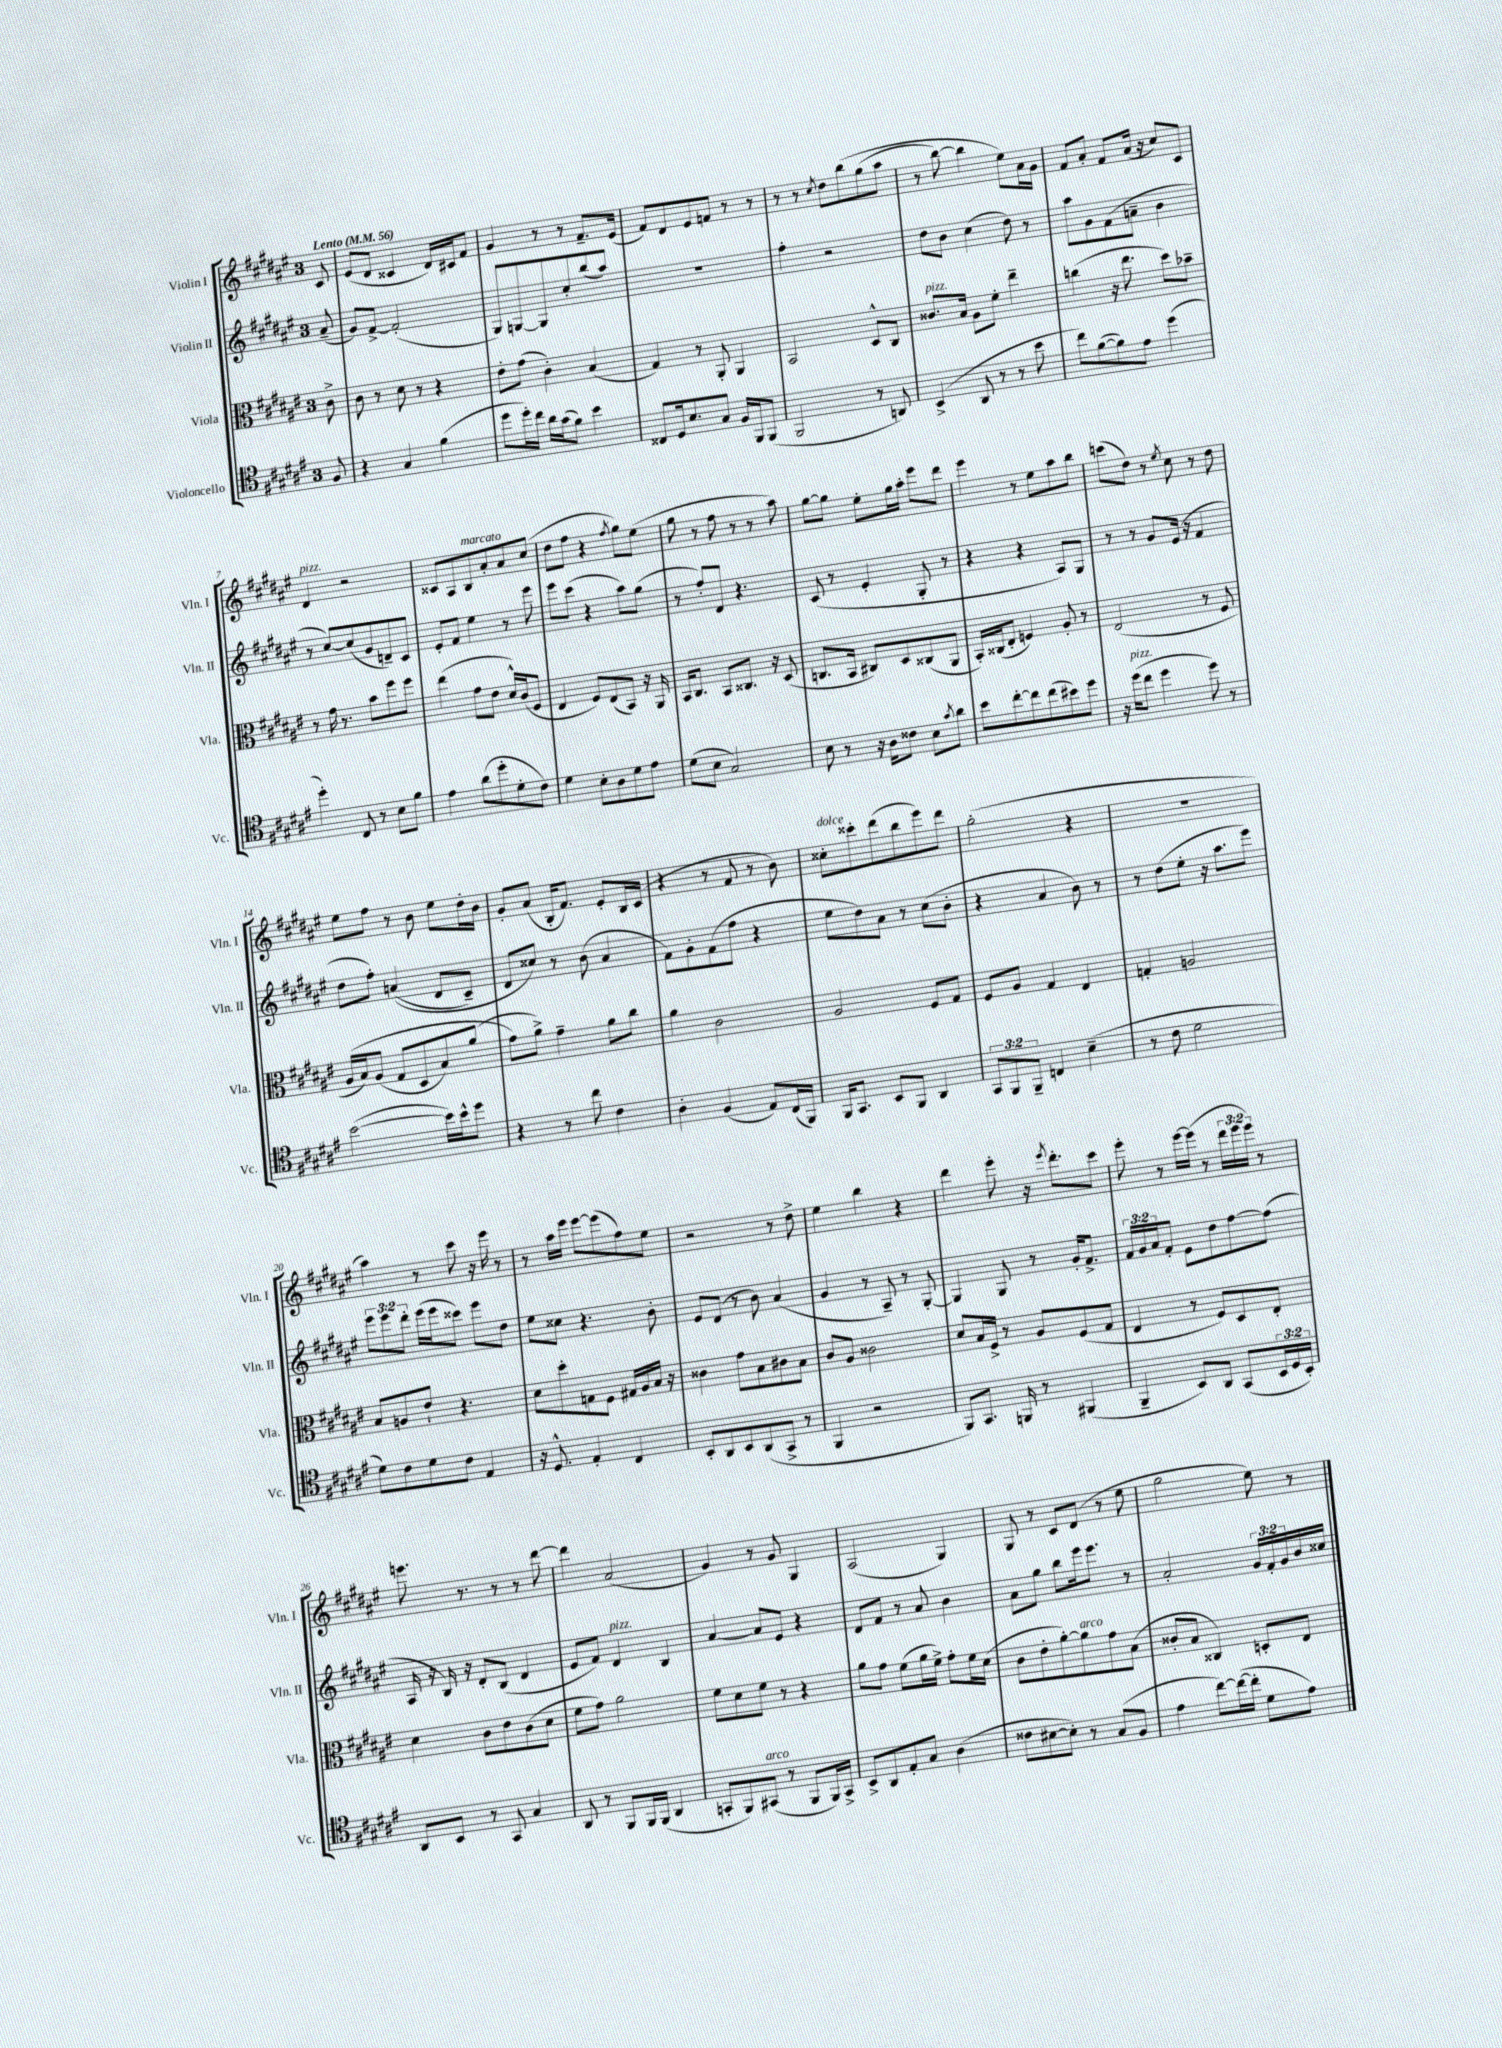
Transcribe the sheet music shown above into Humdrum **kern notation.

**kern	**kern	**kern	**kern
*part4	*part3	*part2	*part1
*staff4	*staff3	*staff2	*staff1
*I"Violoncello	*I"Viola	*I"Violin II	*I"Violin I
*I'Vc.	*I'Vla.	*I'Vln. II	*I'Vln. I
*clefC4	*clefC3	*clefG2	*clefG2
*k[f#c#g#d#a#e#]	*k[f#c#g#d#a#e#]	*k[f#c#g#d#a#e#]	*k[f#c#g#d#a#e#]
*M3/4	*M3/4	*M3/4	*M3/4
*MM56	*MM56	*MM56	*MM56
=	=	=	=
!	!	!	!LO:TX:a:B:t=Lento
8F#/	8c#^\	(8a#~/	8c#/
=1	=1	=1	=1
4r	8c#\	8g#/L)	(8e#/L
.	8r	[8f#^/J	8d#/J
4G#/	8d#\	(2f#'/]	4c##X/
.	8r	.	.
(4f#\	4r	.	16d#/LL)
.	.	.	16c#X/J
.	.	.	8f#/J
=2	=2	=2	=2
8dd#\L	8e#'\L	8G#/L)	4g#/
16dd#'\L)	(8g#\J	[8Gn/	.
16cc#\JJ	.	.	.
16a#\LL	4c#'\)	8G/]	8r
(16g#\J	.	.	.
8f#\J)	.	8cc#'/	8r
4b\	(4B/	(8bb/	8.f#~/L
.	.	8aa#/J)	.
.	.	.	(16e#/Jk
=3	=3	=3	=3
8C##X/L	4G#/)	2.r	8f#/L)
16D#/k	.	.	8d#/
8.B/	.	.	.
.	8r	.	8e#/
8G#/J	8AA#'/	.	8fn/J
16F#/LL	4AA#/	.	8r
16FF#/J	.	.	.
(8FF#/J	.	.	8r
=4	=4	=4	=4
2FF#/	2BB/	4ff#'\	8r
.	.	.	8r
.	.	.	8qcc#/
.	.	2r	8dd#\L
.	.	.	(8bb\
8r	8D#^^/L	.	(8gg#\
8AAn/)	8C#/J	.	8aa#\J
=5	=5	=5	=5
!	!LO:TX:a:i:t=pizz.	!	!
(4BB^/	8.c##X/L	8dd#\L	8r
.	.	8b\J	[8bb\)
.	16B/Jk	.	.
8AA#/	8A#\L	(4cc#\	4bb\]
8r	8f#'\J	.	.
8r	4ee#~\	8dd#\)	8ee#\L)
8b\	.	8r	16a#\L
.	.	.	16g#\JJ
=6	=6	=6	=6
8cc#\L)	(4ccn\	8aa#\L	8f#/L
([8f#\	.	8g#\	8a#'/J
8f#\])	16r	(8f#\	8f#/L
.	8.ee#\	.	.
8e#\J	.	8an~\J	(16a#/Jk
.	.	.	16r
(4dd#\	8dd#\L)	4b\	8cc#/L)
.	8b-X~\J	.	8c#/J
!!LO:LB:g=z
=7	=7	=7	=7
!	!	!	!LO:TX:a:i:t=pizz.
4dd#'\)	8r	8r	4d#/
.	16g#\	[8cc#/L)	.
.	8.r	.	.
8C#/	.	(8cc#/]	2r
8r	8b\L	8g#/	.
8B\L	8ff#\	8dn~/)	.
8f#\J	8ff#\J	8c#/J	.
=8	=8	=8	=8
4e#\	(4ee#\	8e#'/L	8c##X/L
.	.	8f#/J	8A#/
!	!	!	!LO:TX:a:i:t=marcato
(8a#\L	8g#\L	4ee#\	8B/
8dd#'\	8e#\J	.	8a#'/
8d#'\	16d#^^/LL)	8r	8a#/
.	(16c#/J	.	.
8c#\J)	8F#/J	8eee#\	(8cc#/J
=9	=9	=9	=9
4d#\	4E#/	8eee#\L	8dd#\L
.	.	(8ccc#\J	8ff#\J
8B'\L	8F#/L)	4r	4r
8A#\	(8E#/	.	.
.	.	.	8qff#/
8d#\	8BB/J)	8aa#\L)	8gg#\L)
8e#\J	16r	(8gg#\J	(8ee#\J
.	16AA#/	.	.
=10	=10	=10	=10
(8d#\L	16BB/KL	8r	8gg#\
.	8.C#/J	.	.
8B\J	.	8ff#'/L)	8r
2G#/)	8BB/L	8d#/J	8ff#\
.	8.C##X/J	4.r	8r
.	.	.	8r
.	16r	.	.
.	(8D#/	.	8aa#\)
=11	=11	=11	=11
8B\	8.Cn/L	(8c#/	[8gg#\L
8r	.	8r	8gg#\J]
.	16BB/Jk	.	.
16r	8C#X/L)	4e#'/	8ee#'\L
16A#\KL	.	.	.
8c##X\J	8D#/	.	16gg#\L
.	.	.	16aa#'\JJ
8B\L	(8C##X/	8G#'/	8eee#\L
8qg#/	.	.	.
8a#\J	8AA#/J	8r	8ddd#\J
=12	=12	=12	=12
8b\L	16BB'/LL)	4r	4eee#\
.	(16C##X/J	.	.
[8cc#'\	8E#'/J	.	.
8cc#\]	4Fn/)	4r	8r
(8cc#\	.	.	8ee#\L
8b#X\)	8A#'/	8A#/L)	8aa#\
8dd#\J	8r	8G#/J	8bb\J
=13	=13	=13	=13
16r	(2E#/	8r	(8cccn\L
!LO:TX:a:i:t=pizz.	!	!	!
(16dd#\KL	.	.	.
8cc#\J	.	8r	8dd#\J)
4dd#\	.	8g#/L	8r
.	.	.	8qee#/
.	.	(16e#/Jk	8cc#\
.	.	16r	.
8dd#\)	8r	4f#/	8r
8r	8F#/	.	8dd#\
!!LO:LB:g=z
=14	=14	=14	=14
([2b\	(16A#/LL	8dd#\L	8ee#\L
.	16B/J)	.	.
.	(8A#/J	8ff#'\J)	8ff#\J
.	8G#/L	((4an/	8r
.	8D#/	.	8b\
16b\LL])	8B/)	8d#/L	8ee#\L
16b^^\J	.	.	.
8dd#\J	(8a#/J	8c#~/J)	16dd#'\L
.	.	.	16b\JJ
=15	=15	=15	=15
4r	8g#\L)	8d#/L	8g#'/L
.	8a#^\J)	8cc##X/J)	(8a#/J
8r	4g#~\	8r	16B'/KL
.	.	.	8.f#/J)
8cc#\	.	(8b\	.
4c#\	8a#\L	4a#/	8e#'/L
.	8cc#\J	.	16B/L
.	.	.	(16c#/JJ
=16	=16	=16	=16
4A#'\	4a#\	8f#\L)	4r
.	.	8g#'\	.
(4F#/	2c#\	(8f#\	8r
.	.	8ff#\J	8f#/
8E#/L)	.	4r	8r
(16C#/L	.	.	8b\)
16FF#/JJ)	.	.	.
=17	=17	=17	=17
!	!	!	!LO:TX:a:i:t=dolce
16FF#/KL	2A#/	8ee#\L	8cc##X'\L
8.GG#/J	.	.	.
.	.	8dd#\)	8ccc##X'\
8BB/L	.	8a#\J	(8ddd#\
8FF#/J	.	8r	8bb\
4AA#/	8F#/L	(8cc#\L	8eee#\)
.	8G#/J	8b'\J	8ddd#\J
=18	=18	=18	=18
12GG#/L	8F#/L	4r	(2gg#'\
12FF#/	.	.	.
.	8A#/J	.	.
12FF#~/J	.	.	.
4Cn/	4G#/	4a#/	.
(4B~\	4E#/	8b\)	4r
.	.	8r	.
=19	=19	=19	=19
8r	4Gn'/	8r	2.r
8c#\	.	(8dd#\L	.
2d#\	2An/	8ee#'\J	.
.	.	16r	.
.	.	8.aa#\L	.
.	.	8eee#\J)	.
!!LO:LB:g=z
=20	=20	=20	=20
8d#\L)	8B/L	12eee#\L	4aa#\)
.	.	12eee#\	.
8c#\	8An/	.	.
.	.	12ddd#'\J	.
8d#\	8e#`/J	(16eee#\LL	8r
.	.	16eee#\J	.
8c#\J	4.r	8ccc##X\J)	8ccc#\
4E#/	.	8eee#\L	16r
.	.	.	16eee#\
.	.	8dd#\J	8r
=21	=21	=21	=21
16r	8d#\L	8ee#\L	8r
8.D#^^/	.	.	.
.	8dd#'\	8cc##X\J	16aa#\LL
.	.	.	16eee#\JJ
4E#'/	8Gn\	4.r	[8eee#\L
.	8F#\J	.	(8eee#\]
4C#/	16G#X/LL	.	8ff#\)
.	16A#/	.	.
.	16B/JJ	8b'\	8ee#\J
.	16r	.	.
=22	=22	=22	=22
8BB'/L	4c##X\	8e#/L	2r
8AA#/	.	(8d#/J	.
8BB/	8g#\L	8r	.
(8AA#/	8B\	8b\)	.
8GG#^/J	8c#X\	(4a#/	8r
8r	8B\J	.	8dd#^\
=23	=23	=23	=23
4FF#/	8c#/L	4g#/	4ee#\
.	8A#/J	.	.
2r	2c##X\	8r	4bb\
.	.	8A#~/)	.
.	.	8r	4r
.	.	[8G#'/	.
=24	=24	=24	=24
8FF#/L)	8d#/L	4G#/]	4ddd#\
8.GG#/J	16B/L	.	.
.	16F#^/JJ	.	.
.	8r	8G#/	8eee#'\
16FFn/	.	.	.
8r	8A#/L	8r	16r
.	.	.	8qeee#/
.	.	.	8.ddd#'\L
(4FF#X/	(8F#/	16g#'/KL	.
.	.	8.f#^/J	.
.	8G#/J	.	8ccc#\J
=25	=25	=25	=25
4FF#~/	4E#/	24f#/LL	8eee#'\
.	.	24g#/	.
.	.	24a#/J	.
.	.	8f#'/J	8r
8BB/L)	8r	8e#\L	[16eee#\LL
.	.	.	(16eee#\JJ]
8AA#/J	8F#/L)	8dd#\	8r
(8GG#/L	8D#/	[8ff#\	24ddd#\LL
.	.	.	24eee#\
.	.	.	24eee#\JJ)
24BB/L	8E#'/J	(8ff#\J]	8r
24D#/	.	.	.
24BB'/JJ)	.	.	.
!!LO:LB:g=z
=26	=26	=26	=26
8AA#/L	4d#\	16A#/	8.eeen\
.	.	16r	.
8BB/J	.	16B/)	.
.	.	16r	8.r
8r	8c#\L	8d#'/L	.
8GG#/	8e#\	(8B/J	8r
4G#/	(8c#\	4d#/	8r
.	8d#\J	.	[8ddd#\
=27	=27	=27	=27
8AA#/	8f#\L	8e#/L	4ddd#\]
8r	8g#\J)	8f#/J)	.
!	!	!LO:TX:a:i:t=pizz.	!
8FF#/L	2a#\	4d#/	(2a#/
16FF#/L	.	.	.
(16FF#/JJ	.	.	.
4AA#/	.	4B/	.
=28	=28	=28	=28
8GGn'/L	8f#\L	[4a#/	4g#/)
8FF#/)	8d#\	.	.
!LO:TX:a:i:t=arco	!	!	!
(8GG#X/J	8f#\J	8a#/L]	8r
8r	8r	8e#/J	8g#/
8FF#/L	4r	4r	4G#/
16FF#/L)	.	.	.
16GG#^/JJ	.	.	.
=29	=29	=29	=29
8BB^/L	8a#\L	8d#/L	(2A#/
8AA#/	8g#\J	8f#/J	.
8E#'/	(8f#\L	8r	.
8G#/J	16a#\L	8a#/	.
.	16f#^\JJ)	.	.
(4A#\	8g#'\L	4b\	4G#/)
.	16f#\L	.	.
.	(16d#\JJ	.	.
=30	=30	=30	=30
8c##X\L	8c#\L	8a#\L	8G#/
[8B#X\	8e#'\	8gg#\J	8r
8B#'\J])	[8a#'\)	8bb\L	8c#/L
!	!LO:TX:a:i:t=arco	!	!
8r	8a#\]	16eee#\k	(8d#/J
.	.	8.eee#\J	.
(8G#/L	8g#\	.	8r
8F#/J	(8B\J	8r	8ee#\
=31	=31	=31	=31
4e#\	8c##X'/L	2a#'/	2gg#\
.	8B/J	.	.
[8cc#\L)	4C##X/)	.	.
(16cc#\L_	.	.	.
16cc#'\JJ]	.	.	.
8d#\L	8Dn'/L	24g#/LL	8ee#\)
.	.	24f#'/	.
.	.	24g#/	.
8e#\J)	8E#/J	16b/	8r
.	.	16cc##X/JJ	.
==	==	==	==
*-	*-	*-	*-
